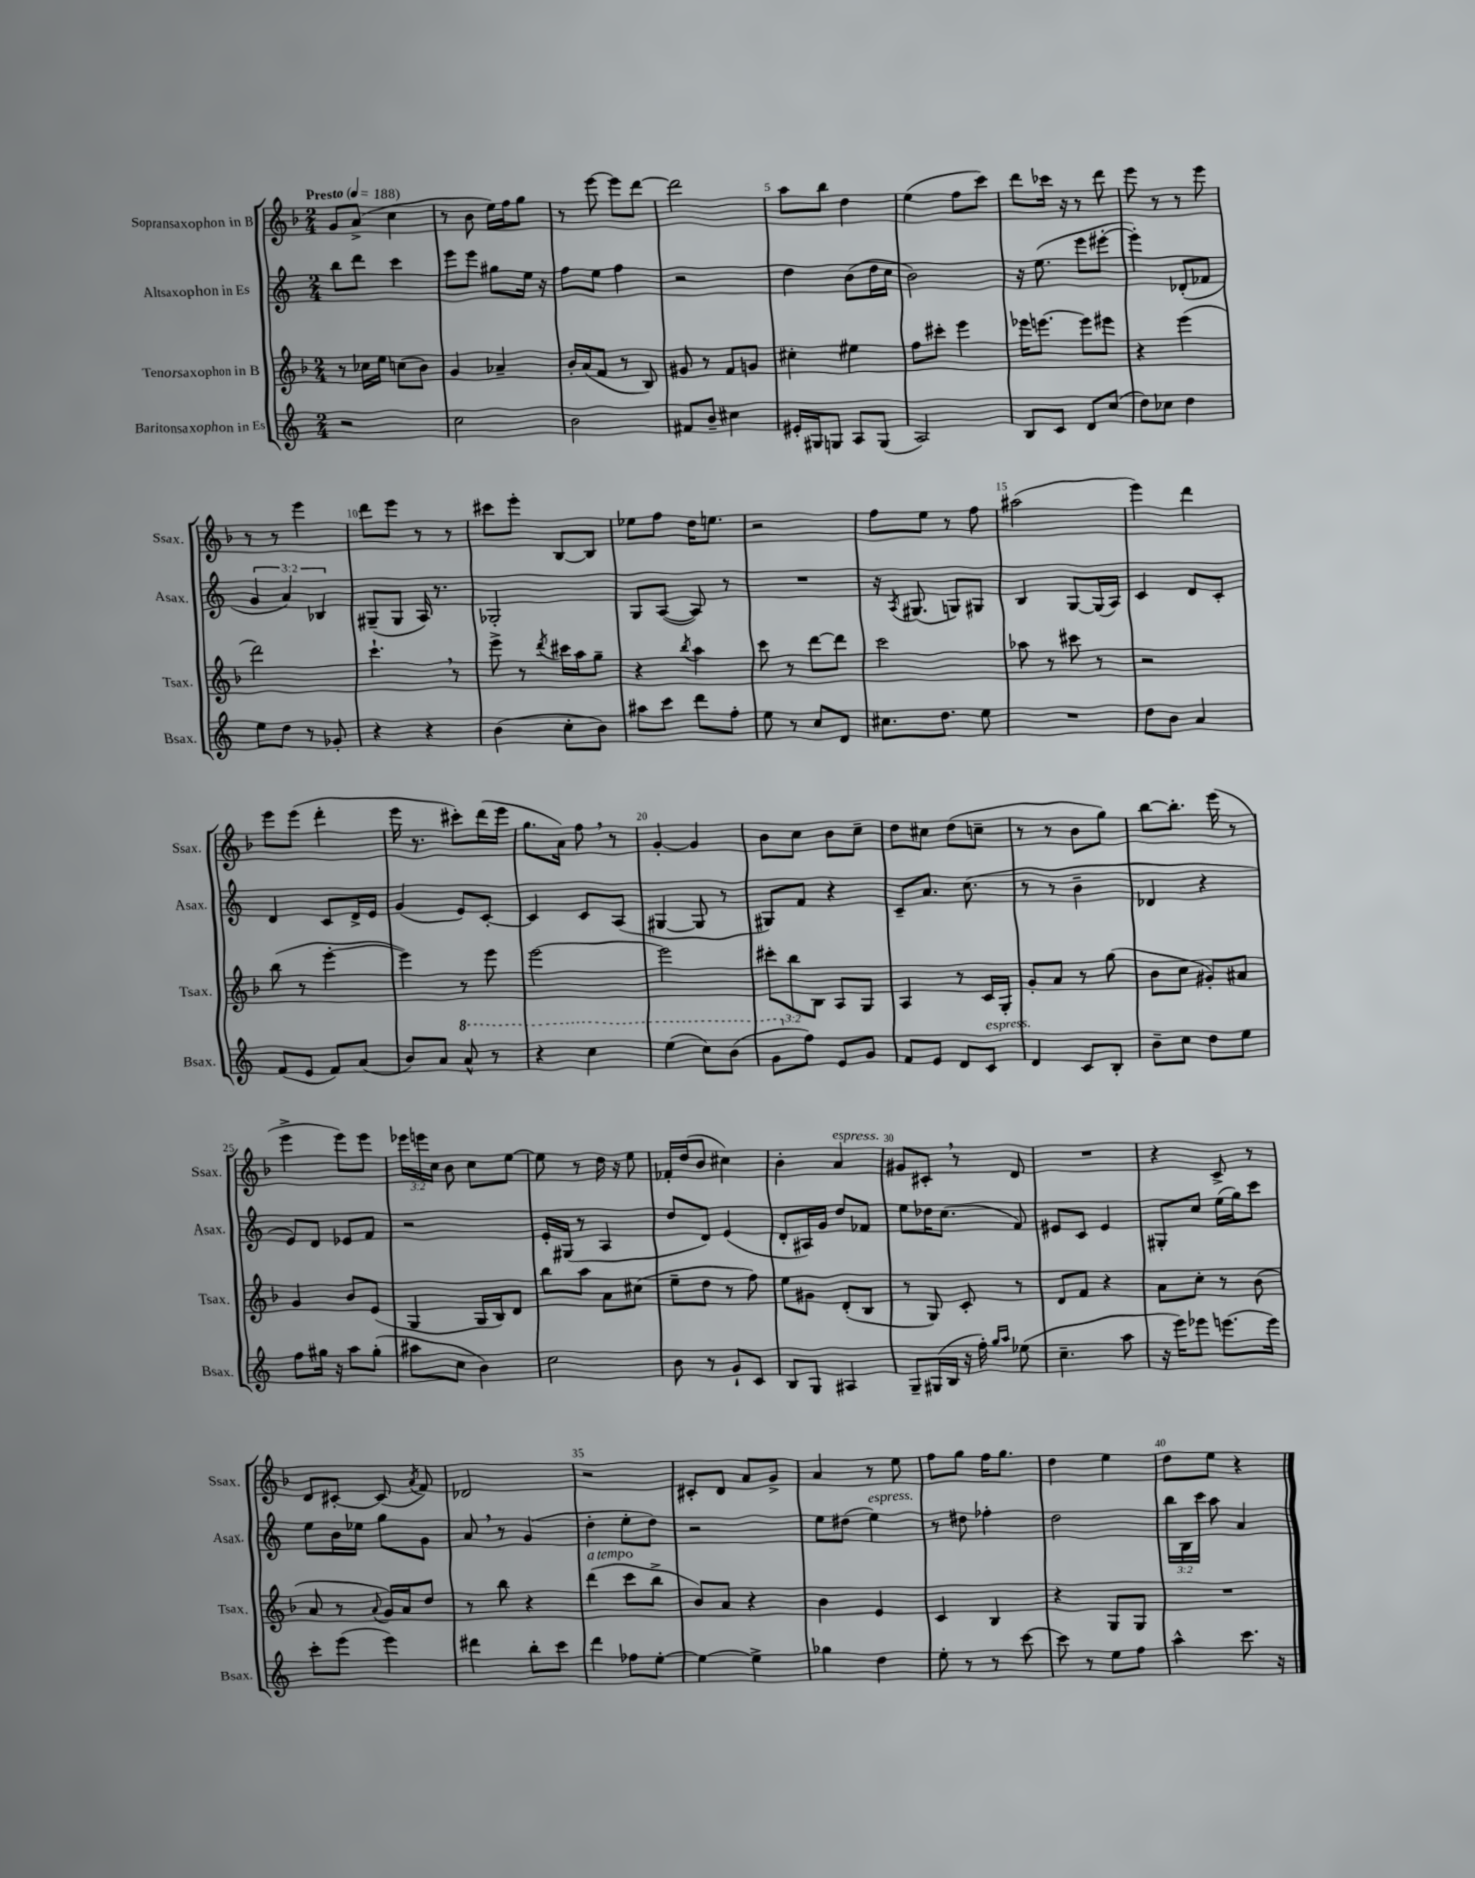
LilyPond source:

<<
\new StaffGroup <<
\new Staff = "s0" \with { instrumentName = "Sopransaxophon in B" shortInstrumentName = "Ssax." } {
    \clef treble \key f \major \numericTimeSignature \time 2/4 \override Staff.TupletNumber.text = #tuplet-number::calc-fraction-text \tempo "Presto" 4 = 188
    \autoBeamOff g'8[ a'8]->( c''4 |
    r8 bes'8 e''16[) f''16 g''8] |
    r8 e'''8~ e'''8[ d'''8]~ |
    d'''2 |
    a''8[ bes''8] d''4 |
    e''4( f''8[ c'''8]) |
    d'''8[ ces'''16] r16 r8 d'''8 |
    e'''8 r8 r8 e'''8 |
    r8 r8 e'''4 |
    d'''8[ e'''8] r8 r8 |
    cis'''8[ e'''8]-. bes8[~ bes8] |
    ees''8[ f''8] d''16[ e''8.] |
    r2 |
    f''8[ e''8] r8 f''8 |
    ais''2( |
    e'''4) d'''4 |
    e'''8[ e'''8]( d'''4-. |
    e'''16 r8. cis'''8[-.) d'''16( e'''16] |
    g''8.[ a'16]) f''8 \breathe r8 |
    g'4~-. g'4 |
    bes'8[ c''8] bes'8[ c''8]-- |
    d''8[ cis''8] d''8[( c''8]-- |
    r8 r8 bes'8[ g''8]) |
    bes''8[~ bes''8.]-. e'''16( r8 |
    e'''4-> e'''8[) e'''8] |
    \tuplet 3/2 { ees'''16[ e'''16 c''16] } bes'8 c''8[ e''8]~ |
    e''8 r8 d''16 r16 e''8 |
    fes'16[-. d''16( bes'8] cis''4) |
    bes'4-. a'4^\markup { \italic "espress." } |
    gis'8[ cis'8]-. \breathe r8 d'8 |
    R2 |
    r4 c'8-> r8 |
    d'8[ cis'8]~-. cis'8( \acciaccatura { a'8 } f'8) |
    des'2 |
    r2 |
    cis'8[-. d'8] a'8[ g'8]-> |
    a'4 r8 e''8 |
    f''8[ g''8] f''16[ g''8.] |
    d''4 e''4 |
    d''8[ e''8] r4 \bar "|." |
}
\new Staff = "s1" \with { instrumentName = "Altsaxophon in Es" shortInstrumentName = "Asax." } {
    \clef treble \key c \major \numericTimeSignature \time 2/4 \override Staff.TupletNumber.text = #tuplet-number::calc-fraction-text
    \autoBeamOff b''8[ d'''8] c'''4 |
    e'''8[ e'''8] gis''8[ e''16] r16 |
    f''8[ e''8] f''4 |
    r2 |
    d''4 b'8[( d''16 c''16] |
    b'2) |
    r16 e''8.( e'''8[ eis'''8]~-. |
    eis'''4-.) des'8[-.( fes'8] |
    \tuplet 3/2 { g'4 a'4) bes4 } |
    gis8[--( gis8] a16) r8. |
    ges2-. |
    g8[ a8]~( a8) r8 |
    R2 |
    r16 \acciaccatura { a8 } gis8.( g8[) gis8] |
    b4 g8[~ g16( a16]) |
    c'4 d'8[ c'8]-. |
    d'4 c'8[ d'16-> e'16] |
    g'4( e'8[) c'8]~-. |
    c'4 c'8[ a8]( |
    gis4~ gis8 r8 |
    gis8[) f'8] r4 |
    c'8[-- a'8.] c''8.( |
    r8 r8 b'4-- |
    des'4 r4 |
    e'8[) d'8] ees'8[ f'8] |
    r2 |
    e'16[-. gis16]( r8 a4 |
    d''8[ d'8]) e'4( |
    d'8[-. ais16) g'16] d''8[ fes'8] |
    e''8[ des''16 c''8.]( f'8) |
    eis'8[ c'8] eis'4 |
    gis8[-. c''8] e''16[( g''16) c'''8] |
    e''8[ b'16 ees''16] g''8[ g'8] |
    a'8 \breathe r8 g'4( |
    d''4-. e''8[-. d''8]) |
    r2 |
    e''8[ dis''8]( e''4^\markup { \italic "espress." }) |
    r8 dis''8 fes''4-. |
    d''2 |
    \tuplet 3/2 { b''16[ b16 c'''16] } a''8 a'4 \bar "|." |
}
\new Staff = "s2" \with { instrumentName = "Tenorsaxophon in B" shortInstrumentName = "Tsax." } {
    \clef treble \key f \major \numericTimeSignature \time 2/4 \override Staff.TupletNumber.text = #tuplet-number::calc-fraction-text
    \autoBeamOff r8 ces''16[ e''16] c''8[( bes'8]) |
    g'4 aes'4-- |
    bes'16[-. a'16( f'8] r8 bes8) |
    gis'8 r8 f'8[ g'8] |
    cis''4-. eis''4 |
    f''8[ cis'''8]-. e'''4 |
    ees'''16[ e'''8.]~ e'''8[ eis'''8] |
    r4 e'''4( |
    d'''2) |
    c'''4.-! \breathe r8 |
    e'''8-> r8 \acciaccatura { d'''8 } cis'''16[ a''16 g''8]-- |
    r4 \acciaccatura { bes''8 } a''4 |
    c'''8 r8 d'''8[~ d'''8] |
    c'''2 |
    aes''8 r8 cis'''8 r8 |
    r2 |
    bes''8( r8 e'''4~-. |
    e'''4) r8 e'''8 |
    e'''2~ |
    e'''2 |
    \tuplet 3/2 { cis'''8[-. bes''8 bes8] } a8[ g8] |
    a4 r8 c'16[ g16]-. |
    g'8[-. a'8] r8 g''8( |
    bes'8[ c''8] gis'8[-.) ais'8] |
    g'4 bes'8[ e'8]( |
    g4 g16[ bes16) d'8] |
    bes''8[ a''8] a'8[ cis''8]( |
    e''8[-- d''8] r8 f''8) |
    e''8[ gis'8] d'8[-.( bes8] |
    r8 g8) c'8-. r8 |
    d'8[ f'8] r4 |
    a'8[ c''8]-. r8 bes'8( |
    a'8 r8 \appoggiatura { a'8 } g'16[) a'16 d''8] |
    r8 bes''8 r4 |
    d'''4^\markup { \italic "a tempo" }( c'''8[ bes''8]-> |
    bes'8[) a'8] r4 |
    bes'4 e'4 |
    c'4 bes4 |
    r4 g8[ g8] |
    R2 \bar "|." |
}
\new Staff = "s3" \with { instrumentName = "Baritonsaxophon in Es" shortInstrumentName = "Bsax." } {
    \clef treble \key c \major \numericTimeSignature \time 2/4
    \autoBeamOff r2 |
    c''2 |
    b'2 |
    fis'8[ b'8]-- cis''4 |
    eis'16[-. gis16 g8] a8[ g8]( |
    a2) |
    b8[ c'8] d'8[ c''8]( |
    d''8[) ces''8] d''4 |
    e''8[ d''8] r8 ges'8-. |
    r4 r4 |
    b'4( c''8[-. b'8]) |
    ais''8[ c'''8] d'''8[ f''8]-. |
    e''8 r8 c''8[ d'8] |
    cis''8.[ d''8.] e''8 |
    R2 |
    d''8[ b'8] a'4 |
    f'8[( e'8] f'8[) a'8]( |
    b'8[) a'8] \ottava #1 a''8-^ r8 |
    r4 c'''4 |
    e'''4( c'''8[) b''8]( |
    g''8[ \ottava #0 f''8]) e'8[ g'8] |
    f'8[ e'8] d'8[ c'8]^\markup { \italic "espress." } |
    d'4 c'8[ b8]-. |
    b'8[-- c''8] d''8[ e''8] |
    f''8[ gis''16] r16 a''8[ gis''8]-.( |
    ais''8[ c''8] b'4) |
    c''2 |
    b'8 r8 g'8[-! c'8] |
    b8[ g8] ais4 |
    g8[-- gis16( b16] r16 f''16-.) \grace { g''16[ a''16] } ees''8( |
    c''4.-- a''8 |
    r16 e'''16[) ees'''8] e'''8.[~ e'''16] |
    c'''8[-. e'''8]( e'''4) |
    dis'''4 b''8[-. c'''8] |
    d'''4 fes''8[ e''8]~-. |
    e''4~ e''4-> |
    ges''4 d''4 |
    e''8-. r8 r8 c'''8~ |
    c'''8 r8 e''8[ f''8] |
    a''4-^ c'''8. r16 \bar "|." |
}
>>
>>
\layout { \context { \Score \override BarNumber.break-visibility = ##(#f #t #t) barNumberVisibility = #(every-nth-bar-number-visible 5) } }
